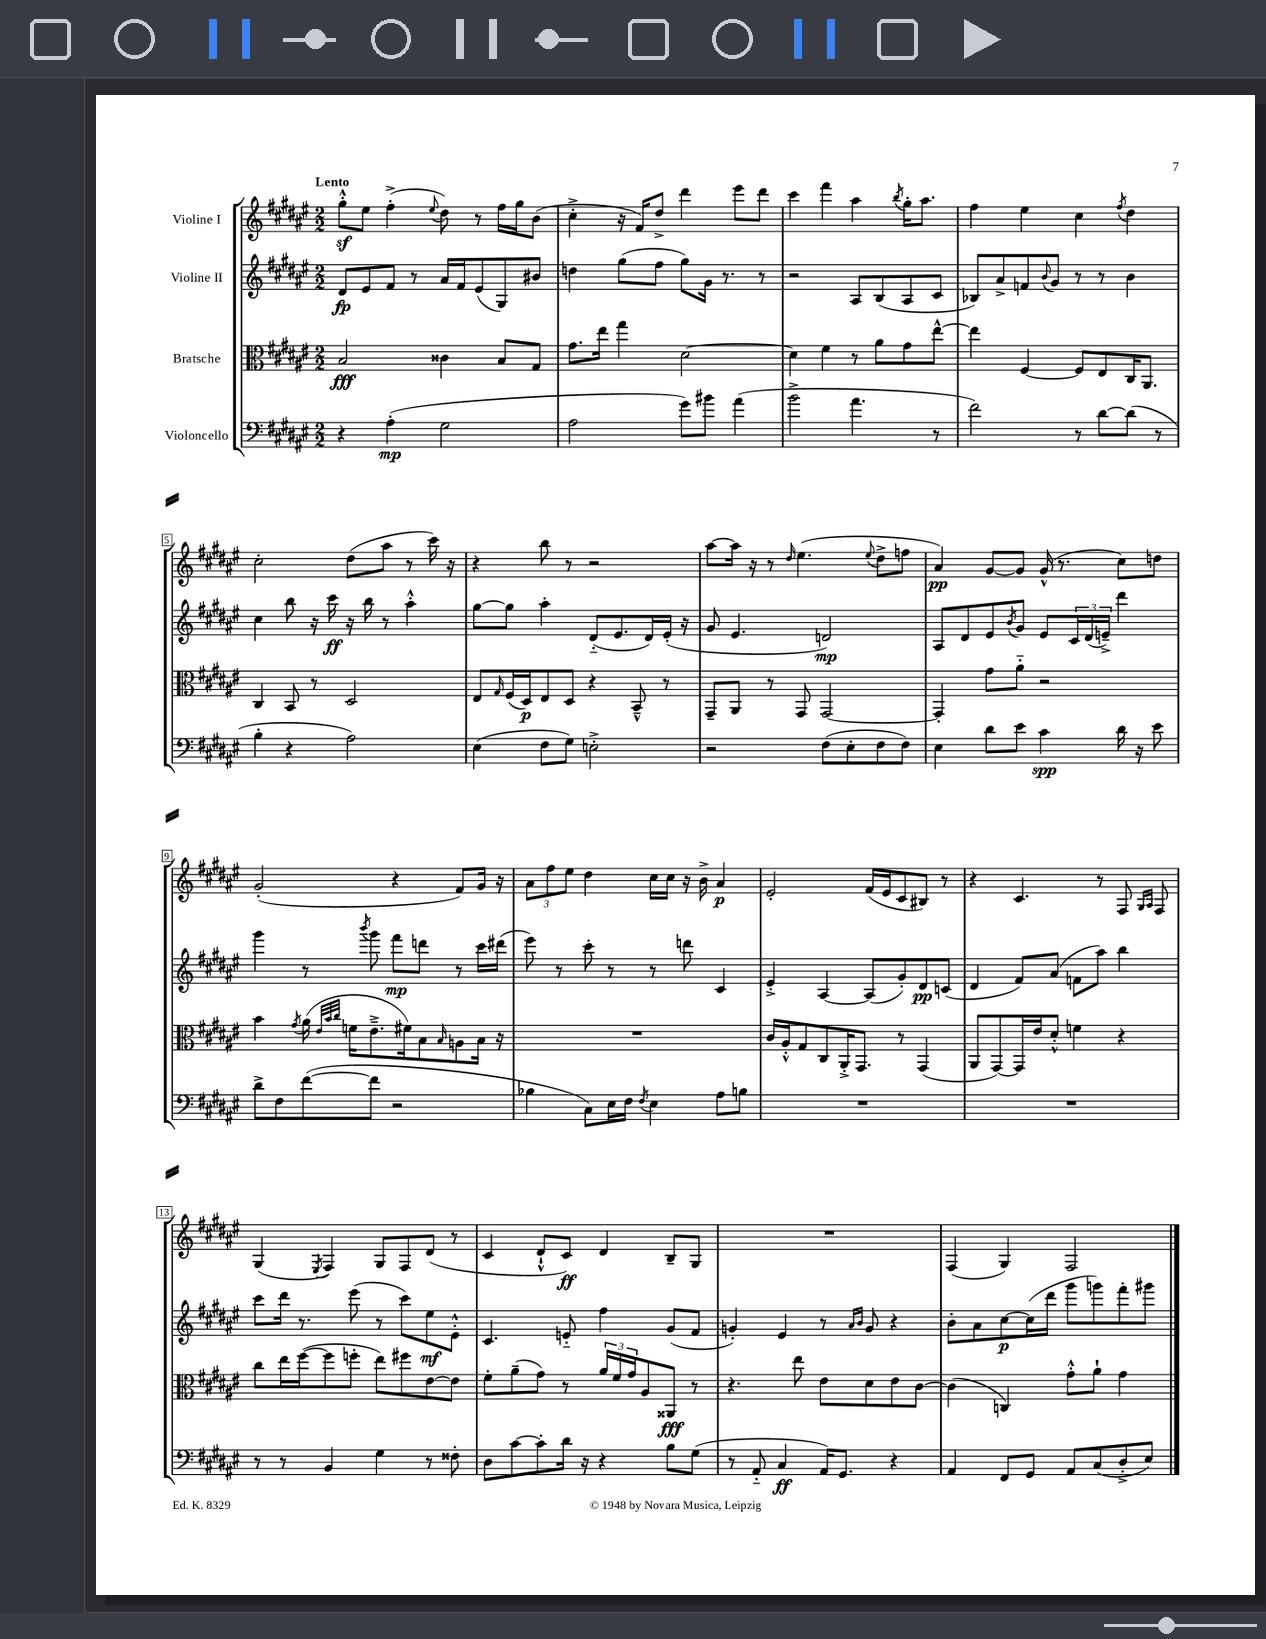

**kern	**dynam	**kern	**dynam	**kern	**dynam	**kern	**dynam
*part4	*part4	*part3	*part3	*part2	*part2	*part1	*part1
*staff4	*staff4	*staff3	*staff3	*staff2	*staff2	*staff1	*staff1
*I"Violoncello	*	*I"Bratsche	*	*I"Violine II	*	*I"Violine I	*
*clefF4	*	*clefC3	*	*clefG2	*	*clefG2	*
*k[f#c#g#d#a#e#]	*	*k[f#c#g#d#a#e#]	*	*k[f#c#g#d#a#e#]	*	*k[f#c#g#d#a#e#]	*
*M2/2	*	*M2/2	*	*M2/2	*	*M2/2	*
=1	=1	=1	=1	=1	=1	=1	=1
!	!	!	!	!	!	!LO:TX:a:B:t=Lento	!
4r	.	2B/	fff	8d#/L	fp	8gg#z'^^\L	.
.	.	.	.	8e#/	.	8ee#\J	.
(4A#'\	mp	.	.	8f#/J	.	(4ff#'^\	.
.	.	.	.	8r	.	.	.
.	.	.	.	.	.	8qqee#/	.
2G#\	.	4c##X\	.	16a#/LL	.	8dd#\)	.
.	.	.	.	16f#/J	.	.	.
.	.	.	.	(8e#/	.	8r	.
.	.	8B/L	.	8G#/)	.	16ff#\LL	.
.	.	.	.	.	.	16gg#\J	.
.	.	8G#/J	.	8b#X/J	.	(8b\J	.
=2	=2	=2	=2	=2	=2	=2	=2
2A#\	.	8.g#\L	.	4ddn\	.	4cc#'^\	.
.	.	16ee#\Jk	.	.	.	.	.
.	.	4gg#\	.	(8gg#\L	.	16r	.
.	.	.	.	.	.	16f#/KL)	.
.	.	.	.	8ff#\J	.	8dd#^/J	.
8g#\L)	.	[2d#\	.	8gg#\L)	.	4ddd#\	.
8b#X\J	.	.	.	16g#\Jk	.	.	.
.	.	.	.	8.r	.	.	.
(4a#\	.	.	.	.	.	8eee#\L	.
.	.	.	.	8r	.	8ddd#\J	.
=3	=3	=3	=3	=3	=3	=3	=3
2b^\	.	4d#\]	.	2r	.	4ccc#\	.
.	.	4f#\	.	.	.	4fff#\	.
4.a#\	.	8r	.	8A#/L	.	4aa#\	.
.	.	8a#\L	.	(8B/	.	.	.
.	.	.	.	.	.	8qbb/	.
.	.	8g#\	.	8A#/	.	16gg#'\KL	.
.	.	.	.	.	.	8.aa#\J	.
8r	.	[8ee#^^\J	.	8c#/J	.	.	.
=4	=4	=4	=4	=4	=4	=4	=4
2f#\)	.	4ee#\]	.	8B-X/L)	.	4ff#\	.
.	.	.	.	8a#^/	.	.	.
.	.	[4F#/	.	8fn/	.	4ee#\	.
.	.	.	.	8qqb/	.	.	.
.	.	.	.	8g#/J	.	.	.
8r	.	8F#/L]	.	8r	.	4cc#\	.
[8d#\L	.	8E#/	.	8r	.	.	.
.	.	.	.	.	.	8qff#/	.
(8d#\J]	.	16C#/K	.	4b\	.	4dd#\	.
.	.	8.AA#/J	.	.	.	.	.
8r	.	.	.	.	.	.	.
!!LO:LB:g=z
=5	=5	=5	=5	=5	=5	=5	=5
4B'\	.	4C#/	.	4cc#\	.	2cc#'\	.
4r	.	8BB/	.	8bb\	.	.	.
.	.	8r	.	16r	.	.	.
.	.	.	.	16ccc#\	ff	.	.
2A#\)	.	2D#/	.	16r	.	(8dd#\L	.
.	.	.	.	16bb\	.	.	.
.	.	.	.	8r	.	8aa#\J	.
.	.	.	.	4aa#'^^\	.	8r	.
.	.	.	.	.	.	16ccc#\)	.
.	.	.	.	.	.	16r	.
=6	=6	=6	=6	=6	=6	=6	=6
(4E#\	.	8E#/L	.	[8gg#\L	.	4r	.
.	.	16qqG#/	.	.	.	.	.
.	.	(16F#/L	.	8gg#\J]	.	.	.
.	.	16D#/J)	p	.	.	.	.
8F#\L	.	8E#/	.	4aa#'\	.	8bb\	.
8G#\J)	.	8D#/J	.	.	.	8r	.
2En'^\	.	4r	.	(8d#/L	.	2r	.
.	.	.	.	8.e#/	.	.	.
.	.	8BB~^^/	.	.	.	.	.
.	.	.	.	16d#/L)	.	.	.
.	.	8r	.	(16e#'/JJ	.	.	.
.	.	.	.	16r	.	.	.
=7	=7	=7	=7	=7	=7	=7	=7
2r	.	8GG#~/L	.	8g#/	.	[8aa#\L	.
.	.	8AA#/J	.	4.e#/	.	16aa#\Jk]	.
.	.	.	.	.	.	16r	.
.	.	8r	.	.	.	8r	.
.	.	.	.	.	.	16qqdd#/	.
.	.	8GG#/	.	.	.	(4.ee#\	.
(8F#\L	.	[2GG#/	.	2dn/)	mp	.	.
8E#'\	.	.	.	.	.	.	.
.	.	.	.	.	.	8qqee#/	.
8F#\	.	.	.	.	.	8dd#^\L	.
8F#\J)	.	.	.	.	.	8ffn\J	.
=8	=8	=8	=8	=8	=8	=8	=8
4E#\	.	4GG#'/]	.	8A#/L	.	4a#/)	pp
.	.	.	.	8d#/	.	.	.
8d#\L	.	8g#\L	.	8e#/	.	[8g#/L	.
.	.	.	.	8qb/	.	.	.
8e#\J	.	8a#\J	.	8g#/J	.	8g#/J]	.
4c#\	spp	2r	.	8e#/L	.	(16g#^^/	.
.	.	.	.	.	.	8.r	.
.	.	.	.	24c#/L	.	.	.
.	.	.	.	(24d#/	.	.	.
.	.	.	.	24en~^/JJ)	.	.	.
16d#\	.	.	.	4ddd#\	.	8cc#\L)	.
16r	.	.	.	.	.	.	.
8e#\	.	.	.	.	.	8ddn\J	.
!!LO:LB:g=z
=9	=9	=9	=9	=9	=9	=9	=9
8d#^\L	.	4b\	.	4ggg#\	.	(2g#'/	.
8F#\	.	.	.	.	.	.	.
.	.	8qg#/	.	.	.	.	.
([8f#\	.	(16a#\	.	8r	.	.	.
.	.	32qqe#/LLL	.	.	.	.	.
.	.	32qqb/	.	.	.	.	.
.	.	32qqcc#/JJJ	.	.	.	.	.
.	.	16fn\KL	.	.	.	.	.
.	.	.	.	8qbbb/	.	.	.
8f#\J]	.	8.e#~^\	.	8ggg#\	.	.	.
2r	.	.	.	8fff#\L	mp	4r	.
.	.	16f#X\k)	.	.	.	.	.
.	.	8B\	.	8dddn\J	.	.	.
.	.	16qqB/	.	.	.	.	.
.	.	8An\	.	8r	.	8f#/L)	.
.	.	16B\Jk	.	16ccc#\LL	.	16g#/Jk	.
.	.	16r	.	(16ddd#X\JJ	.	16r	.
=10	=10	=10	=10	=10	=10	=10	=10
4B-X\	.	1r	.	8eee#\)	.	12a#\L	.
.	.	.	.	.	.	12ff#\	.
.	.	.	.	8r	.	.	.
.	.	.	.	.	.	12ee#\J	.
8C#\L)	.	.	.	8ccc#'\	.	4dd#\	.
16E#\L	.	.	.	8r	.	.	.
16F#\JJ	.	.	.	.	.	.	.
8qF#/	.	.	.	.	.	.	.
4E#\	.	.	.	8r	.	16cc#\LL	.
.	.	.	.	.	.	16cc#\JJ	.
.	.	.	.	8dddn\	.	16r	.
.	.	.	.	.	.	16b^\	.
8A#\L	.	.	.	4c#/	.	4a#/	p
8Bn\J	.	.	.	.	.	.	.
=11	=11	=11	=11	=11	=11	=11	=11
1r	.	16c#/LL	.	4e#'^/	.	2e#'/	.
.	.	16A#'^^/J	.	.	.	.	.
.	.	8G#/	.	.	.	.	.
.	.	8C#/	.	[4A#/	.	.	.
.	.	16AA#'^/K	.	.	.	.	.
.	.	8.GG#/J	.	.	.	.	.
.	.	.	.	(8A#/L]	.	(16f#/LL	.
.	.	.	.	.	.	16e#/J	.
.	.	8r	.	8g#'/)	.	8c#/	.
.	.	(4GG#/	.	8d#/	pp	8B#X/J)	.
.	.	.	.	(8cn/J	.	8r	.
=12	=12	=12	=12	=12	=12	=12	=12
1r	.	8AA#/L	.	4d#/	.	4r	.
.	.	[8GG#/)	.	.	.	.	.
.	.	16GG#/L]	.	8f#/L)	.	4.c#/	.
.	.	16e#/J	.	.	.	.	.
.	.	8d#'^^/J	.	(8a#/J	.	.	.
.	.	4fn\	.	8fn\L	.	.	.
.	.	.	.	8aa#\J)	.	8r	.
.	.	4r	.	4bb\	.	8F#/	.
.	.	.	.	.	.	16qqG#/LL	.
.	.	.	.	.	.	16qqA#/JJ	.
.	.	.	.	.	.	8F#/	.
!!LO:LB:g=z
=13	=13	=13	=13	=13	=13	=13	=13
8r	.	8cc#\L	.	8ccc#\L	.	(4G#/	.
8r	.	16ee#\L	.	16ddd#\Jk	.	.	.
.	.	([16ff#\J	.	8.r	.	.	.
.	.	.	.	.	.	8qE#/	.
4BB/	.	8ff#\]	.	.	.	4F#/)	.
.	.	8ffn'\J	.	(8eee#\	.	.	.
4G#\	.	8ee#\L)	.	8r	.	8G#/L	.
.	.	8ff#X\	.	8ccc#\L)	.	8F#/	.
8r	.	[8e#\	.	8ee#\	mf	(8d#/J	.
8F##X'\	.	8e#\J]	.	8e#'^^\J	.	8r	.
=14	=14	=14	=14	=14	=14	=14	=14
8D#\L	.	8f#'\L	.	4.c#/	.	4c#/	.
[8c#\	.	(8a#~\	.	.	.	.	.
8c#'\]	.	8g#\J)	.	.	.	8d#`^^/L	.
16d#\Jk	.	8r	.	8en/	.	8c#/J)	ff
16r	.	.	.	.	.	.	.
4r	.	24a#/LL	.	4ff#\	.	4d#/	.
.	.	24f#/	.	.	.	.	.
.	.	24g#/J	.	.	.	.	.
.	.	8A#/	.	.	.	.	.
8B\L	.	8AA##X/J	fff	(8g#/L	.	8B~/L	.
(8G#\J	.	8r	.	8f#/J	.	8G#/J	.
=15	=15	=15	=15	=15	=15	=15	=15
8r	.	4.r	.	4gn'/)	.	1r	.
8AA#/	.	.	.	.	.	.	.
4C#/	ff	.	.	4e#/	.	.	.
.	.	8ee#\	.	.	.	.	.
16AA#/KL)	.	8e#\L	.	8r	.	.	.
8.GG#/J	.	.	.	.	.	.	.
.	.	.	.	16qqa#/LL	.	.	.
.	.	.	.	16qqb/JJ	.	.	.
.	.	8d#\	.	8g/	.	.	.
4r	.	8e#\	.	4r	.	.	.
.	.	[8c#\J	.	.	.	.	.
=16	=16	=16	=16	=16	=16	=16	=16
4AA#/	.	(4c#\]	.	8b'\L	.	(4F#/	.
.	.	.	.	8a#\	.	.	.
8FF#/L	.	4Cn/)	.	[8cc#\	p	4G#/)	.
8GG#/J	.	.	.	(16cc#\L]	.	.	.
.	.	.	.	16ddd#\JJ	.	.	.
8AA#/L	.	8g#'^^\L	.	8ggg#\L	.	2F#/	.
(8C#/	.	8a#`\J	.	8gggn\)	.	.	.
8D#'^/	.	4g#\	.	8fff#'\	.	.	.
8E#/J)	.	.	.	8ggg#X\J	.	.	.
==	==	==	==	==	==	==	==
*-	*-	*-	*-	*-	*-	*-	*-
